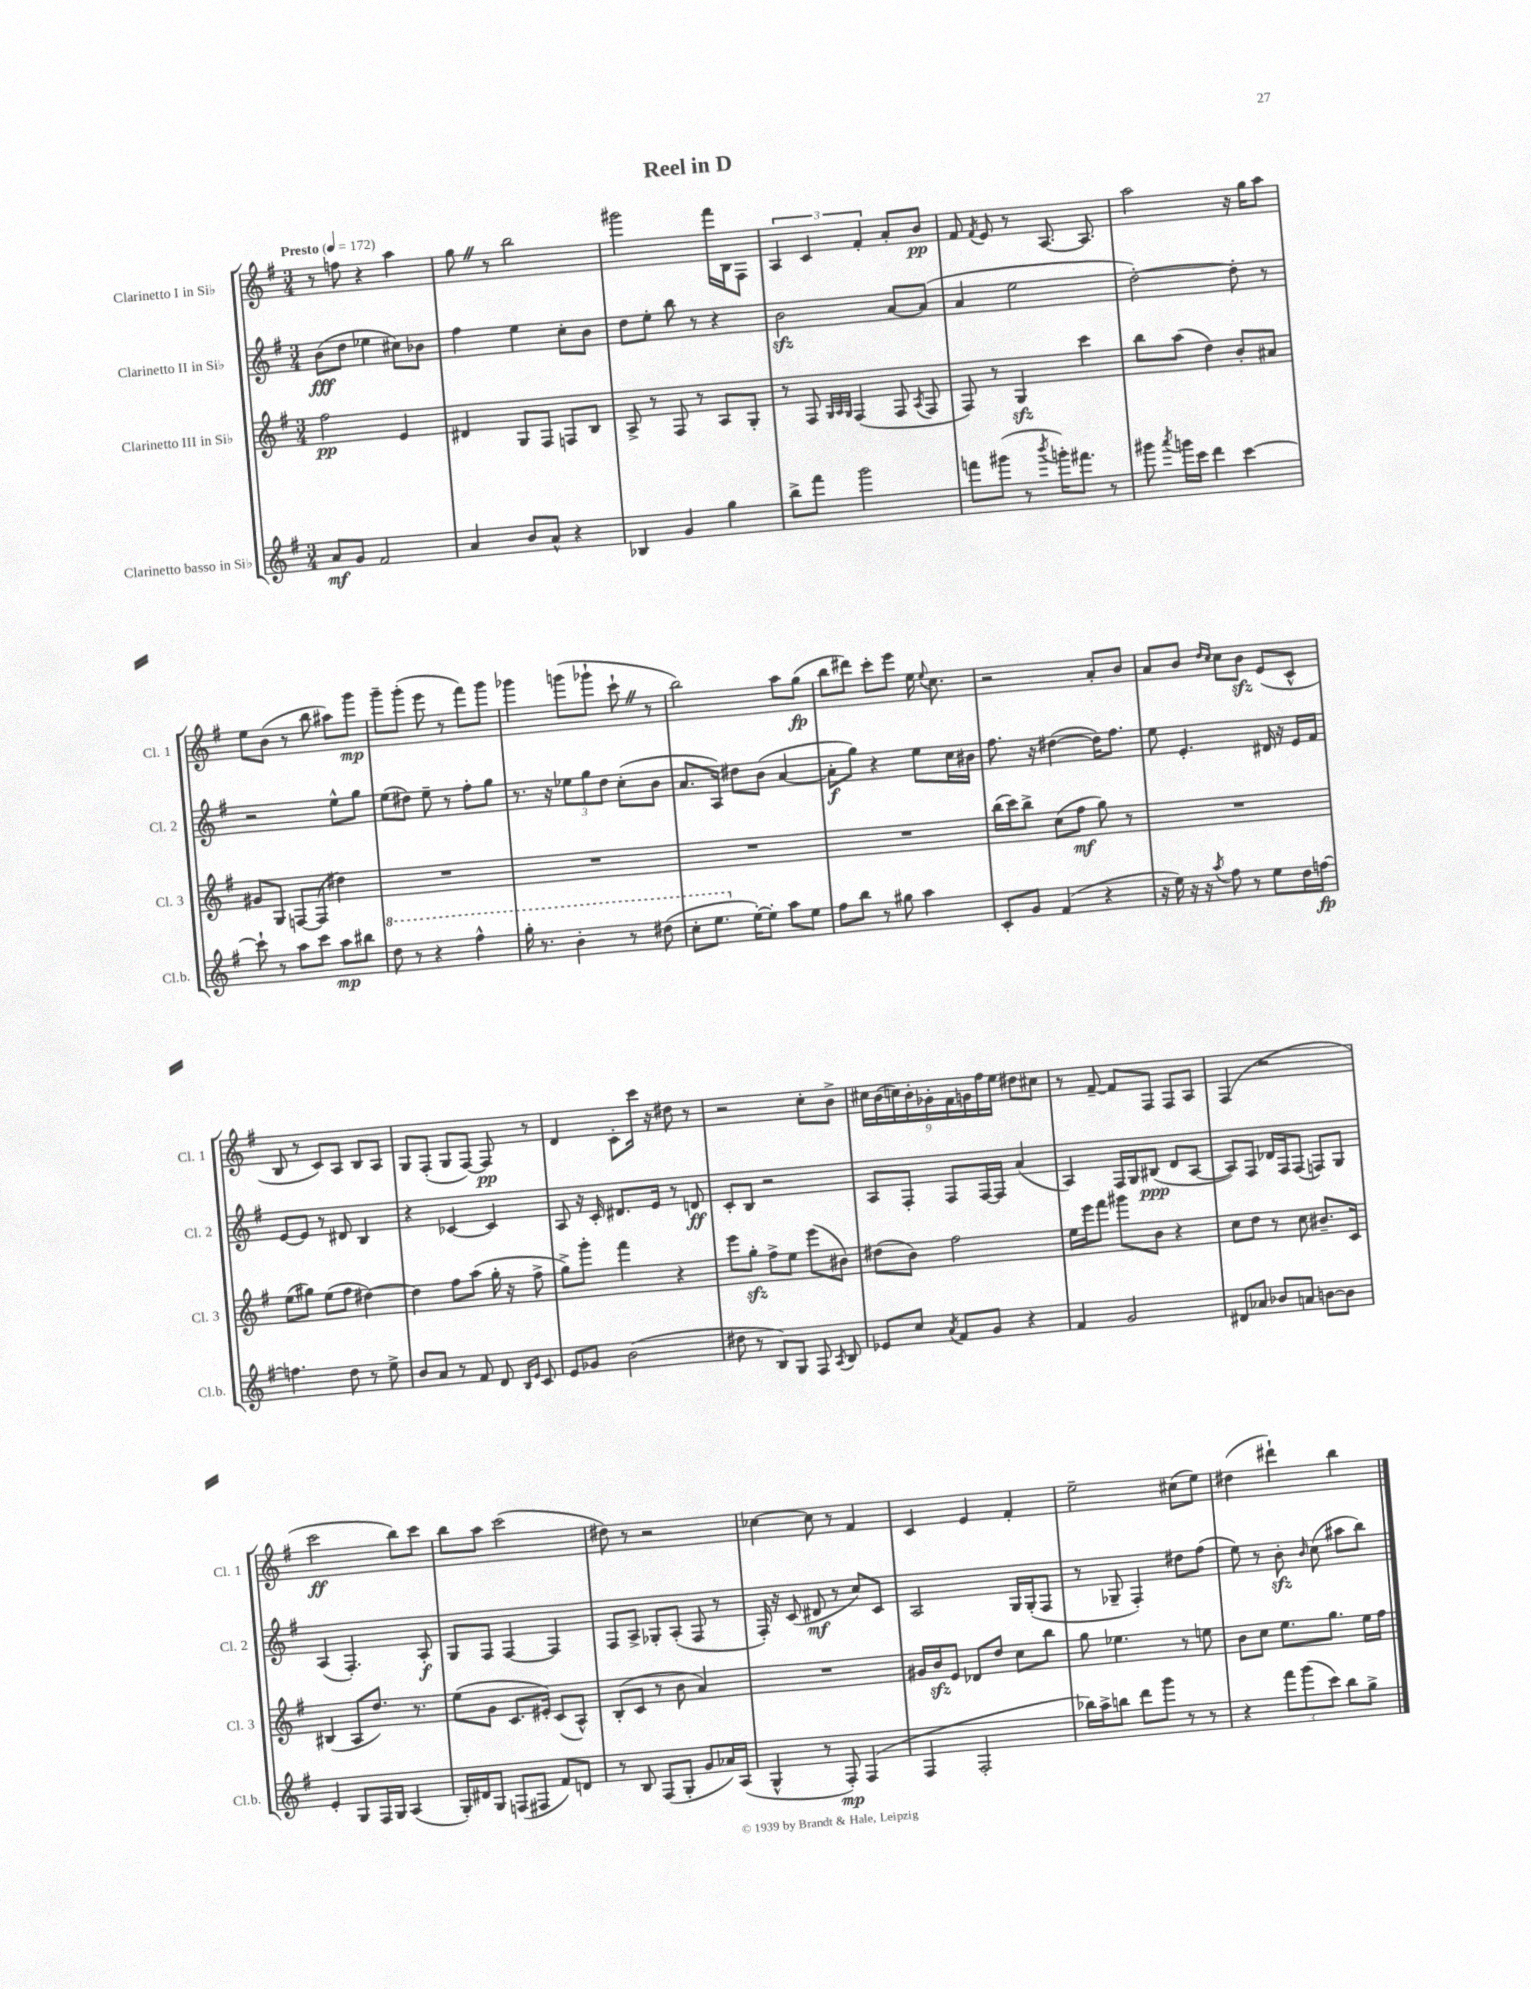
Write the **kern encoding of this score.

**kern	**dynam	**kern	**dynam	**kern	**dynam	**kern	**dynam
*part4	*part4	*part3	*part3	*part2	*part2	*part1	*part1
*staff4	*staff4	*staff3	*staff3	*staff2	*staff2	*staff1	*staff1
*I"Clarinetto basso in Si♭	*	*I"Clarinetto III in Si♭	*	*I"Clarinetto II in Si♭	*	*I"Clarinetto I in Si♭	*
*I'Cl.b.	*	*I'Cl. 3	*	*I'Cl. 2	*	*I'Cl. 1	*
*clefG2	*	*clefG2	*	*clefG2	*	*clefG2	*
*k[f#]	*	*k[f#]	*	*k[f#]	*	*k[f#]	*
*M3/4	*	*M3/4	*	*M3/4	*	*M3/4	*
*MM172	*	*MM172	*	*MM172	*	*MM172	*
=1	=1	=1	=1	=1	=1	=1	=1
!	!	!	!	!	!	!LO:TX:a:B:t=Presto	!
8a/L	mf	2ff#\	pp	(8b\L	fff	8r	.
8g/J	.	.	.	8dd\J	.	8ffn\	.
2f#/	.	.	.	4ee-X\	.	4r	.
.	.	4e/	.	8cc#X\L)	.	4aa\	.
.	.	.	.	8b-X\J	.	.	.
=2	=2	=2	=2	=2	=2	=2	=2
4a/	.	4d#X/	.	4ff#\	.	8ggZ\	.
.	.	.	.	.	.	8r	.
8b/L	.	8G/L	.	4ee\	.	2bb\	.
8a^^/J	.	8F#/J	.	.	.	.	.
4r	.	8Fn/L	.	8cc'\L	.	.	.
.	.	8B/J	.	8b\J	.	.	.
=3	=3	=3	=3	=3	=3	=3	=3
4B-X/	.	8A^/	.	8dd\L	.	2ggg#X\	.
.	.	8r	.	8ee'\J	.	.	.
4g/	.	8F#/	.	8bb\	.	.	.
.	.	8r	.	8r	.	.	.
4gg\	.	8A/L	.	4r	.	16fff#\LL	.
.	.	.	.	.	.	16B\J	.
.	.	8G'/J	.	.	.	8F#\J	.
=4	=4	=4	=4	=4	=4	=4	=4
8bb^\L	.	8r	.	2bzz\	.	6A/	.
8fff#\J	.	8F#/	.	.	.	.	.
.	.	.	.	.	.	6c/	.
.	.	32qqG/LLL	.	.	.	.	.
.	.	32qqA/	.	.	.	.	.
.	.	32qqG/JJJ	.	.	.	.	.
2ggg\	.	(4F#/	.	.	.	.	.
.	.	.	.	.	.	6f#'/	.
.	.	8F#/	.	[8a/L	.	8a'/L	.
.	.	8qA/	.	.	.	.	.
.	.	8F#/	.	(8a/J]	.	8b/J	pp
=5	=5	=5	=5	=5	=5	=5	=5
8fffn\L	.	8F#/)	.	4a/	.	8f#/	.
.	.	.	.	.	.	8qf#/	.
(8ggg#X\J	.	8r	.	.	.	8e/	.
8r	.	4Gzz/	.	2ee\	.	8r	.
8qbbb/	.	.	.	.	.	.	.
16gggn'\KL)	.	.	.	.	.	[8.A/	.
8.fff#X\J	.	.	.	.	.	.	.
.	.	4ccc\	.	.	.	.	.
.	.	.	.	.	.	8.A/]	.
8r	.	.	.	.	.	.	.
=6	=6	=6	=6	=6	=6	=6	=6
8ggg#X\	.	8bb\L	.	[2dd'\)	.	2aa\	.
8qaaa/	.	.	.	.	.	.	.
16gggn\LL	.	(8aa\J	.	.	.	.	.
16ccc\JJ	.	.	.	.	.	.	.
4ddd\	.	4dd\)	.	.	.	.	.
[4ccc\	.	8b'/L	.	8dd'\]	.	16r	.
.	.	.	.	.	.	16gg\KL	.
.	.	8a#X/J	.	8r	.	8aa\J	.
!!LO:LB:g=z
=7	=7	=7	=7	=7	=7	=7	=7
8ccc`\]	.	8g#X/L	.	2r	.	8ee\L	.
8r	.	8G/J	.	.	.	(8b\J	.
8aa\L	.	[8Fn/L	.	.	.	8r	.
8ccc\J	.	(8F/J]	.	.	.	8bb\	.
8aa\L	mp	4dd#X\)	.	8ee^^\L	.	8aa#X\L)	.
8bb#X\J	.	.	.	8gg\J	.	8ggg\J	mp
=8	=8	=8	=8	=8	=8	=8	=8
*8va	*	*	*	*	*	*	*
8ddd\	.	2.r	.	(8ee\L	.	8ggg~\L	.
8r	.	.	.	8dd#X\J)	.	(8ggg'\J	.
4r	.	.	.	8ee~\	.	8eee\	.
.	.	.	.	8r	.	8r	.
4fff#^^\	.	.	.	8ff#'\L	.	8fff#\L)	.
.	.	.	.	8gg\J	.	8ggg\J	.
=9	=9	=9	=9	=9	=9	=9	=9
16ggg'\	.	2.r	.	8.r	.	4ggg-X\	.
8.r	.	.	.	.	.	.	.
.	.	.	.	16r	.	.	.
4bb'\	.	.	.	12ee-X\L	.	(8gggn\L	.
.	.	.	.	12gg\	.	.	.
.	.	.	.	.	.	8ggg-X`\J	.
.	.	.	.	12dd\J	.	.	.
8r	.	.	.	(8cc'\L	.	8ccc`Z\	.
(8ddd#X\	.	.	.	8b\J	.	8r	.
=10	=10	=10	=10	=10	=10	=10	=10
8ccc'\L	.	2.r	.	8.a/L	.	2bb\)	.
8.eee\J	.	.	.	.	.	.	.
.	.	.	.	16A/Jk)	.	.	.
.	.	.	.	8dd#X\L	.	.	.
*X8va	*	*	*	*	*	*	*
[16ee'\KL)	.	.	.	.	.	.	.
8ee'\J]	.	.	.	(8b\J	.	.	.
8aa\L	.	.	.	[4a/	.	8aa\L	.
8ee\J	.	.	.	.	.	(8gg\J	fp
=11	=11	=11	=11	=11	=11	=11	=11
8ff#\L	.	2.r	.	8a'\L]	f	8bb\L	.
8bb\J	.	.	.	8gg\J)	.	8ddd#X\J)	.
8r	.	.	.	4r	.	8ccc'\L	.
8gg#X\	.	.	.	.	.	8eee\J	.
4aa\	.	.	.	8ee\L	.	16ee\	.
.	.	.	.	.	.	8qqee/	.
.	.	.	.	.	.	8.cc\	.
.	.	.	.	16cc\L	.	.	.
.	.	.	.	16b#X\JJ	.	.	.
=12	=12	=12	=12	=12	=12	=12	=12
8c'/L	.	(16bb\LL	.	8.ff#\	.	2r	.
.	.	16ccc\J)	.	.	.	.	.
8g/J	.	8bb^\J	.	.	.	.	.
.	.	.	.	16r	.	.	.
(4f#/	.	(8cc\L	.	([4dd#X\	.	.	.
.	.	8ff#\J	mf	.	.	.	.
4r	.	8gg\)	.	16dd#\KL])	.	8a'/L	.
.	.	.	.	8.ff#\J	.	.	.
.	.	8r	.	.	.	8b/J	.
=13	=13	=13	=13	=13	=13	=13	=13
16r	.	2.r	.	8ee\	.	8a/L	.
16ee\)	.	.	.	.	.	.	.
16r	.	.	.	4.e'/	.	8b/J	.
16r	.	.	.	.	.	.	.
.	.	.	.	.	.	16qqdd/LL	.
8qaa/	.	.	.	.	.	16qqcc/JJ	.
8ff#\	.	.	.	.	.	8cc\L	.
8r	.	.	.	.	.	8bzz\J	.
8ee\L	.	.	.	16d#X/	.	(8e/L	.
.	.	.	.	16r	.	.	.
16dd\L	.	.	.	16e/LL	.	8c^^/J	.
[16ffn\JJ	fp	.	.	16f#/JJ	.	.	.
!!LO:LB:g=z
=14	=14	=14	=14	=14	=14	=14	=14
4.ffn\]	.	(8ee\L	.	[8e/L	.	8B/	.
.	.	8gg#X\J)	.	8e/J]	.	8r	.
.	.	(8ee\L	.	8r	.	8c/L)	.
8dd\	.	8ff#\J	.	8d#X/	.	8A/J	.
8r	.	[4dd#X\)	.	4B/	.	8B/L	.
8ee^\	.	.	.	.	.	8A/J	.
=15	=15	=15	=15	=15	=15	=15	=15
8b/L	.	4dd#\]	.	4r	.	8G/L	.
8a/J	.	.	.	.	.	(8F#'/J	.
8r	.	8ff#\L	.	[4c-X/	.	8G/L	.
8f#/	.	(8aa\J	.	.	.	[8F#/J)	.
8d/	.	16gg'\	.	4c-/]	.	8F#/]	pp
.	.	16r	.	.	.	.	.
16qqB/LL	.	.	.	.	.	.	.
16qqe/JJ	.	.	.	.	.	.	.
8c/	.	8ff#^\	.	.	.	8r	.
=16	=16	=16	=16	=16	=16	=16	=16
8e/L	.	8gg^\L)	.	8A/	.	4d/	.
8g-X/J	.	8ggg'\J	.	16r	.	.	.
.	.	.	.	16c'/	.	.	.
(2b\	.	4fff#\	.	8.d#X/L	.	8c'\L	.
.	.	.	.	.	.	16ccc\Jk	.
.	.	.	.	16e/Jk	.	16r	.
.	.	4r	.	8r	.	8dd#X\	.
.	.	.	.	8dn/	ff	8r	.
=17	=17	=17	=17	=17	=17	=17	=17
8dd#X\	.	8eee\L	.	8c'/L	.	2r	.
8r	.	8ggzz'\J	.	8B/J	.	.	.
8B/L)	.	8ff#^\L	.	2r	.	.	.
8G/J	.	8ee\J	.	.	.	.	.
8F#/	.	(8eee\L	.	.	.	8cc'\L	.
8qA/	.	.	.	.	.	.	.
8B/	.	8b#X\J)	.	.	.	8b^\J	.
=18	=18	=18	=18	=18	=18	=18	=18
8e-X/L	.	(8dd#X\L	.	8A/L	.	18cc#X\LL	.
.	.	.	.	.	.	(18b\	.
.	.	.	.	.	.	18ccn\)	.
8cc/J	.	8b\J)	.	8F#'/J	.	.	.
.	.	.	.	.	.	18b'\	.
.	.	.	.	.	.	18g-X'\	.
8qa/	.	.	.	.	.	.	.
8f#/L	.	2ff#\	.	8F#/L	.	.	.
.	.	.	.	.	.	18f#\	.
.	.	.	.	.	.	18gn\	.
8g/J	.	.	.	[16F#/L	.	.	.
.	.	.	.	.	.	18ff#\	.
.	.	.	.	16F#/JJ]	.	.	.
.	.	.	.	.	.	18ee\JJ	.
4r	.	.	.	(4a/	.	8dd#X\L	.
.	.	.	.	.	.	8cc#X\J	.
=19	=19	=19	=19	=19	=19	=19	=19
4f#/	.	16ee\LL	.	4A/)	.	8r	.
.	.	16eee\J	.	.	.	.	.
.	.	8fff#\J	.	.	.	[8f#~/	.
2g/	.	8ggg#X\L	.	16F#/LL	.	8f#/L]	.
.	.	.	.	16G/J	.	.	.
.	.	8b\J	.	(8B#X/J	ppp	8F#/J	.
.	.	4r	.	8d/L	.	8F#/L	.
.	.	.	.	[8A/J	.	8A/J	.
=20	=20	=20	=20	=20	=20	=20	=20
8d#X/L	.	8cc\L	.	8A/L])	.	(4F#/	.
8a-X/J	.	8dd\J	.	8F#/J	.	.	.
8b-X/L	.	8r	.	16d-X/LL	.	2r	.
.	.	.	.	16F#/J	.	.	.
8an/J	.	8cc\	.	(8F#/J	.	.	.
[8bn\L	.	8.b#X~/L	.	8Fn/L)	.	.	.
8b\J]	.	.	.	8G/J	.	.	.
.	.	16c/Jk	.	.	.	.	.
!!LO:LB:g=z
=21	=21	=21	=21	=21	=21	=21	=21
4e'/	.	(4B#X/	.	(4A/	.	2ccc\	ff
8G/L	.	8A/L	.	4.F#'/)	.	.	.
16F#/L	.	8.dd/J)	.	.	.	.	.
16G/JJ	.	.	.	.	.	.	.
(4A/	.	.	.	.	.	8bb\L)	.
.	.	8.r	.	.	.	.	.
.	.	.	.	8A'/	f	8ccc\J	.
=22	=22	=22	=22	=22	=22	=22	=22
16G'/LL)	.	(8ee\L	.	8G/L	.	8bb\L	.
16d#X/J	.	.	.	.	.	.	.
8G/J	.	8g\J	.	8F#/J	.	8aa\J	.
(8Fn/L	.	8.c/L	.	[4F#/	.	(2ccc\	.
8F#X/J	.	.	.	.	.	.	.
.	.	16e#X'/Jk)	.	.	.	.	.
8f#/L)	.	(8c/L	.	4F#/]	.	.	.
8dn/J	.	8A^^/J)	.	.	.	.	.
=23	=23	=23	=23	=23	=23	=23	=23
8r	.	(8B'/L	.	8F#/L	.	8dd#X\)	.
8B/	.	8c/J	.	8A^/J	.	8r	.
(8F#/L	.	8r	.	8G-X'/L	.	2r	.
8G'/J	.	8b\	.	(8A'/J	.	.	.
8g/L	.	4a/)	.	8F#/	.	.	.
16a-X/L)	.	.	.	8r	.	.	.
(16A/JJ	.	.	.	.	.	.	.
=24	=24	=24	=24	=24	=24	=24	=24
4G^^/	.	2.r	.	16F#'/)	.	[4cc-X\	.
.	.	.	.	16r	.	.	.
.	.	.	.	(8c/	.	.	.
8r	.	.	.	8d#X/	mf	8cc-\]	.
8F#'/)	mp	.	.	8r	.	8r	.
(4F#/	.	.	.	8cc/L)	.	4f#/	.
.	.	.	.	8c/J	.	.	.
=25	=25	=25	=25	=25	=25	=25	=25
4F#/	.	16g#X/LL	.	2A/	.	4c/	.
.	.	16bzz/J	.	.	.	.	.
.	.	8e/J	.	.	.	.	.
2F#'/	.	8d-X/L	.	.	.	4e/	.
.	.	8dd/J	.	.	.	.	.
.	.	8cc\L	.	16G/LL	.	4f#'/	.
.	.	.	.	(16G'/J	.	.	.
.	.	8bb\J	.	8F#/J	.	.	.
=26	=26	=26	=26	=26	=26	=26	=26
16bb-X\LL)	.	8gg\	.	8r	.	2ee~\	.
16aa^\J	.	.	.	.	.	.	.
8bbn\J	.	4.ee-X\	.	8G-X~/	.	.	.
8ddd\L	.	.	.	4F#'/)	.	.	.
8ggg\J	.	.	.	.	.	.	.
8r	.	8r	.	8dd#X\L	.	(8cc#X\L	.
8r	.	8een\	.	(8ff#\J	.	8ee\J)	.
=27	=27	=27	=27	=27	=27	=27	=27
4r	.	8b\L	.	8ee\)	.	(4dd#X\	.
.	.	8cc\J	.	8r	.	.	.
12fff#\L	.	8.ee\L	.	8bzz'\	.	4ddd#X`\)	.
(12ggg\	.	.	.	.	.	.	.
.	.	.	.	16qqb/	.	.	.
.	.	.	.	(8cc\	.	.	.
12ccc\J)	.	.	.	.	.	.	.
.	.	8.gg\J	.	.	.	.	.
8bb\L	.	.	.	8aa#X\L	.	4bb\	.
8gg^\J	.	16ee\LL	.	8bb\J)	.	.	.
.	.	16ff#\JJ	.	.	.	.	.
==	==	==	==	==	==	==	==
*-	*-	*-	*-	*-	*-	*-	*-
